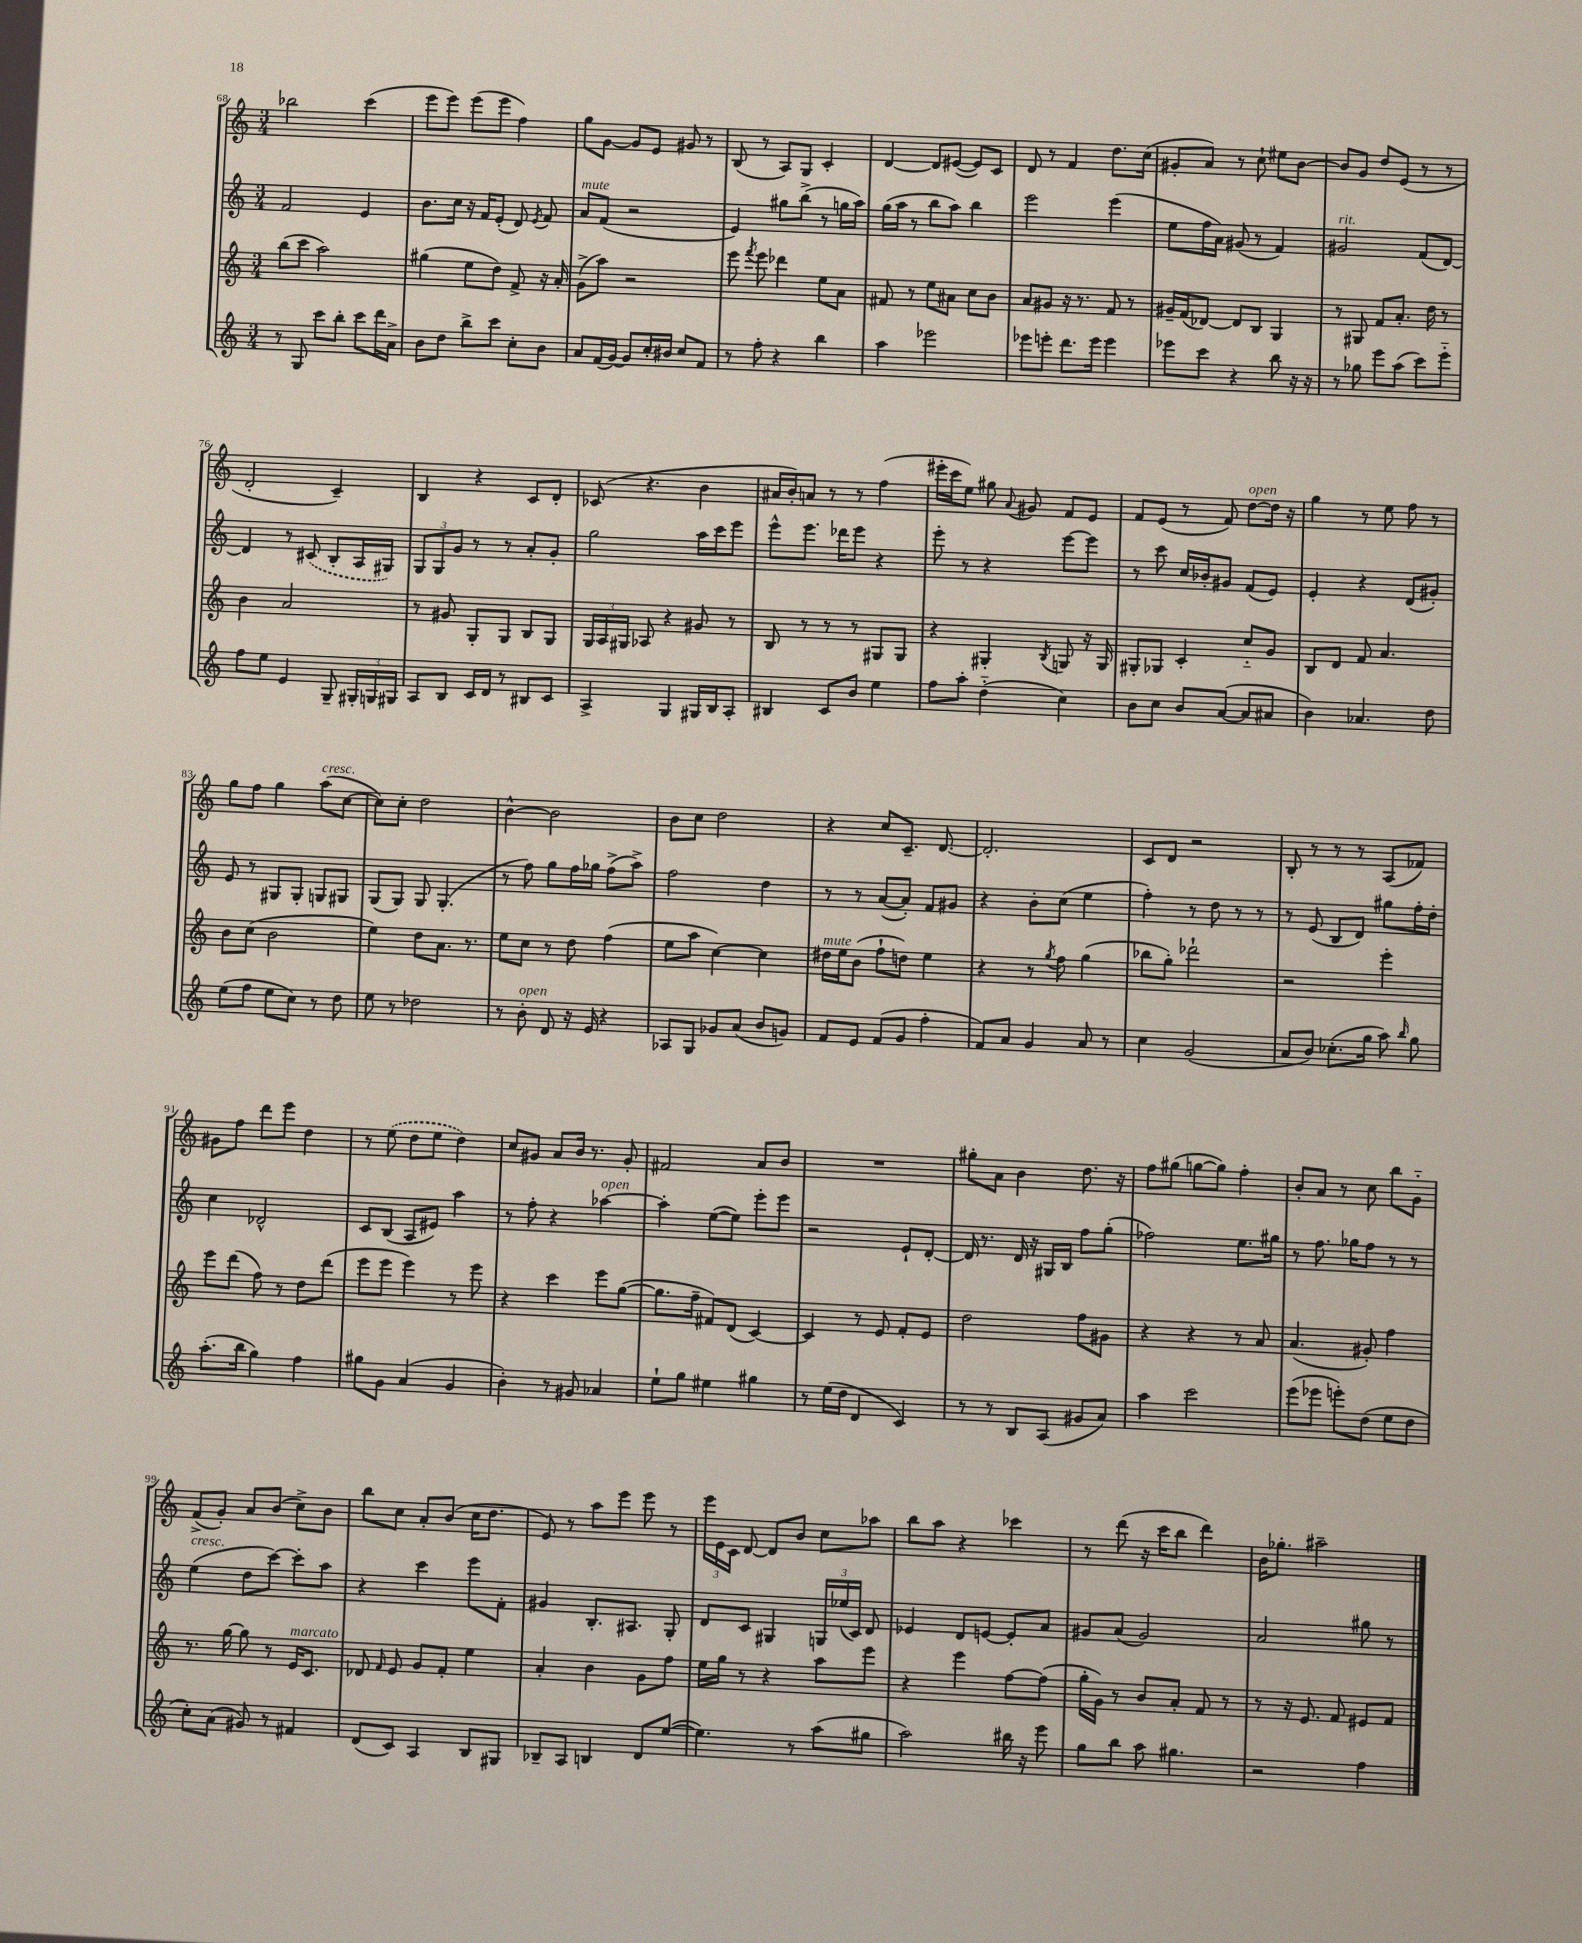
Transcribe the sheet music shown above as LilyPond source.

<<
\new StaffGroup <<
\new Staff = "s0" {
    \clef treble \key c \major \numericTimeSignature \time 3/4
    \autoBeamOff bes''2 c'''4( |
    e'''8[ e'''8]) e'''8[( e'''8] f''4) |
    g''8[ g'8]~ g'8[ e'8] gis'8 r8 |
    b8( r8 a8[) g8] c'4-. |
    d'4~ d'8[ eis'8]~( eis'8[) c'8] |
    d'8 r8 f'4 d''8.[ c''16]( |
    gis'8[-. a'8]) r8 c''8-! eis''8[ b'8]~ |
    b'8[ g'8] d''8[ e'8]( r8 r8 |
    d'2-. c'4--) |
    b4 r4 c'8[ d'8]-. |
    ces'8( r4. b'4 |
    ais'16[ b'16-.) a'8] r8 r8 f''4( |
    eis'''16[-. c'''16 e''8]) gis''8 \appoggiatura { a'8 } gis'8 f'8[ e'8] |
    f'8[ e'8]( r8 f'8) d''8[~^\markup { \italic "open" } d''16] r16 |
    g''4 r8 e''8 f''8 r8 |
    g''8[ f''8] g''4 a''8[^\markup { \italic "cresc." }( c''8]~ |
    c''8[) c''8]-. d''2 |
    b'4~-^ b'2 |
    b'8[ c''8] d''2 |
    r4 c''8[ c'8.]-- d'8.~ |
    d'2.-. |
    c'8[ d'8] r2 |
    b8-. r8 r8 r8 a8[( fes'8]) |
    gis'8[ f''8] d'''8[ e'''8] d''4 |
    r8 \once \slurDashed e''8( d''8[ e''8] d''4) |
    c''8[ gis'8] a'8[ b'16] r8. gis'8-. |
    fis'2 a'8[ b'8] |
    R2. |
    gis''8[-. a'8] b'4 d''8. r16 |
    f''8[ gis''8]( g''8[~ g''8]) f''4-. |
    b'8[-. a'8] r8 c''8 b''8[ g'8]-_ |
    f'8[->( g'8]-.) a'8[ b'8]( c''8[->) b'8] |
    b''8[ c''8] a'8[-. b'8]( c''16[ d''8.] |
    e'8) r8 a''8[ e'''8] e'''8 r8 |
    \tuplet 3/2 { e'''16[ e'16 c'16] } d'8~ d'8[ b'8] c''8[ aes''8] |
    b''8[ a''8] r4 ces'''4 |
    r8 d'''8( r16 c'''16[ b''8] d'''4) |
    b'16[ ges''8.]-. ais''2-- \bar "|." |
}
\new Staff = "s1" {
    \clef treble \key c \major \numericTimeSignature \time 3/4
    \autoBeamOff f'2 e'4 |
    b'8.[ c''16] r16 f'16[ e'8]-.( d'8) \acciaccatura { e'8 } f'8 |
    a'8[^\markup { \italic "mute" } f'8]( r2 |
    e'4) gis''8[ b''8]->( r8 g''16[ a''16]) |
    g''16[( a''16] r8 b''8[ a''8]) b''4 |
    e'''2 e'''4( |
    e''8[ f''16 a'16]) gis'8( r8 f'4) |
    gis'2^\markup { \italic "rit." } f'8[( d'8]~) |
    d'4 r8 \once \slurDashed cis'8( b8[-. a16 gis16]) |
    \tuplet 3/2 { g8[ g8 g'8] } r8 r8 a'8[-. g'8]-. |
    g''2 a''16[ c'''16 e'''8] |
    e'''8[-^ e'''8.] des'''16[ e'''8] r4 |
    e'''8-. r8 r4 e'''8[~ e'''8] |
    r8 c'''8 c''16[ bes'16-. gis'8] f'8[( e'8]) |
    e'4-. r4 d'8[( gis'8]-.) |
    e'8 r8 gis8[ gis8]-. g8[ gis8] |
    g8[( g8]) g8 g4.-.( |
    r8 f''8) g''8[ f''16 ges''16] f''8[->( a''8]->) |
    f''2 d''4 |
    r8 r8 a'8[~( a'8]-.) f'8[ gis'8] |
    r4 b'8[-. c''8]( e''4 |
    f''4-.) r8 d''8 r8 r8 |
    r8 e'8( b8[ d'8]) gis''8[ f''16-. d''16]-. |
    c''4 des'2-^ |
    c'8[ b8]( a8[ eis'8]) a''4 |
    r8 f''8-. r4 aes''4~^\markup { \italic "open" } |
    aes''4-. e''8[~( e''8]) e'''8[-. e'''8] |
    r2 e'8[-! d'8]~-. |
    d'16 r8. d'16 r16 gis16[ b16] f''8[ g''8]-.( |
    fes''2) e''8.[ gis''16] |
    r8 f''8. ges''16[ f''8] r8 r8 |
    e''4^\markup { \italic "cresc." }( d''8[ c'''8]~) c'''8[-. a''8] |
    r4 c'''4 e'''8[ f'8]-. |
    gis'4 b8.[-. ais8.] g8-. |
    d'8[ c'8] gis4 \tuplet 3/2 { g16[ ees''16( c'16]) } d'8 |
    ees'4 d'8[ e'8]~ e'8[-. a'8] |
    gis'8[ a'8]( gis'2) |
    a'2 gis''8 r8 \bar "|." |
}
\new Staff = "s2" {
    \clef treble \key c \major \numericTimeSignature \time 3/4
    \autoBeamOff b''8[( c'''8] a''2) |
    gis''4( e''8[ d''8]) f'8-> r16 a'16-. |
    g'8[->( a''8]) r2 |
    e'''8 \acciaccatura { f'''8 } e'''8 des'''4 e''8[ a'8] |
    fis'8 r8 e''8[ ais'8] c''8[ b'8] |
    a'8[ gis'8] r16 r8. f'8 r8 |
    gis'16[-- f'16( des'8]~) des'8[ b8] g4 |
    r8 gis8 f'8[ a'8.]-. d''16 r8 |
    b'4 a'2 |
    r8 gis'8 g8[-. g8] b8[ g8] |
    \tuplet 3/2 { g16[ a16 gis16] } aes8 r4 gis'8 r8 |
    b8 r8 r8 r8 gis8[ gis8] |
    r4 gis4-. \acciaccatura { b8 } g8 r16 g16 |
    gis8[-. ges8] c'4-. c''8[-_ g'8] |
    b8[ d'8] f'8 a'4. |
    b'8[ c''8]( b'2 |
    e''4) d''8[ a'8.] r8. |
    e''8[ c''8] r8 d''8 f''4( |
    e''8[ a''8] c''4~) c''4 |
    dis''16[^\markup { \italic "mute" } e''16 b'8]( f''8[-! d''8]) e''4 |
    r4 r8 \acciaccatura { g''8 } f''8 g''4( |
    bes''8[ g''8]-.) des'''2-! |
    r2 e'''4-. |
    e'''8[ d'''8]( f''8) r8 d''8[ d'''8]( |
    e'''8[ e'''8] e'''4) r8 e'''8 |
    r4 c'''4 e'''8[ g''8]~( |
    g''8.[ f''16]-- fis'8[) d'8]( c'4~) |
    c'4 r8 e'8 f'8[-. e'8] |
    d''2 f''8[ gis'8] |
    r4 r4 r8 a'8 |
    a'4.( gis'8-.) f''4 |
    r8. g''16~ g''8 r8 e'16[^\markup { \italic "marcato" } c'8.] |
    des'8 \grace { f'16 } e'8 g'8[ f'8]-. e''4 |
    a'4-. b'4 g'8[ f''8] |
    e''16[ g''16] r8 r4 a''8[ e'''8] |
    r4 e'''4 f''8[~ f''8]( |
    g''16[-. g'16]) r8 b'8[ a'8]-. f'8 r8 |
    r8 r16 e'8. f'8 eis'8[ f'8] \bar "|." |
}
\new Staff = "s3" {
    \clef treble \key c \major \numericTimeSignature \time 3/4
    \autoBeamOff r8 g8 c'''8[ b''8]-. c'''8[ d'''16 a'16]-> |
    b'8[ d''8] b''8[-> c'''8] c''8[-. b'8] |
    a'8[ f'16( g'16]~) g'8[ c''16-. bis'16] c''8[ f'8] |
    r8 f''8-. r4 b''4 |
    a''4 ees'''2 |
    ees'''8[ e'''8]-. d'''8.[ e'''16] e'''4 |
    ees'''8[ c'''8] r4 b''8 r16 r16 |
    r8 ges''8 e'''8[ a''8]( c'''8[) e'''8]-_ |
    f''8[ e''8] e'4 g8-- \tuplet 3/2 { gis16[-. g16 gis16] } |
    a8[ b8] c'16[ d'16] r8 bis8[ c'8] |
    a4-> g4 gis16[ b16 a8]-. |
    bis4 c'8[ b'8] e''4 |
    f''8[ a''8]-. d''4-_( c''4) |
    b'8[ c''8] b'8[ a'8]~( a'8[ ais'8] |
    b'4) aes'4. d''8 |
    e''8[( f''8] e''8[ c''8]) r8 d''8 |
    e''8 r8 des''2 |
    r8 b'8-.^\markup { \italic "open" } d'8 r16 e'16 r4 |
    aes8[ g8] ges'8[ a'8]( b'8[ g'8]) |
    f'8[ e'8] f'8[( g'8] f''4-. |
    f'8[) a'8] g'4 a'8 r8 |
    c''4 g'2( |
    a'8[ b'8]) ces''8.[-.( g''16] a''8) \grace { b''16 } g''8 |
    a''8.[-.( b''16] g''4) f''4 |
    gis''8[ g'8] a'4( g'4 |
    b'4-.) r8 gis'8 aes'4 |
    e''8[-! g''8] eis''4 gis''4 |
    r8 e''16[( d''16] d'4 c'4) |
    r8 r8 b8[ a8]( gis'8[ a'8]) |
    a''4 c'''2 |
    e'''8[( ees'''8] e'''8[-.) d''8]( e''8[ d''8] |
    c''8[-.) a'8]( gis'8) r8 fis'4 |
    d'8[( c'8]) a4 b8[ gis8] |
    bes8[-- a8] b4 d'8[ e''8]~( |
    e''4.) r8 a''8[( gis''8] |
    a''2) bis''16 r16 e'''8 |
    g''8[ b''8] a''8 gis''4. |
    r2 f''4 \bar "|." |
}
>>
>>
\layout { \context { \Score currentBarNumber = #68 } }
